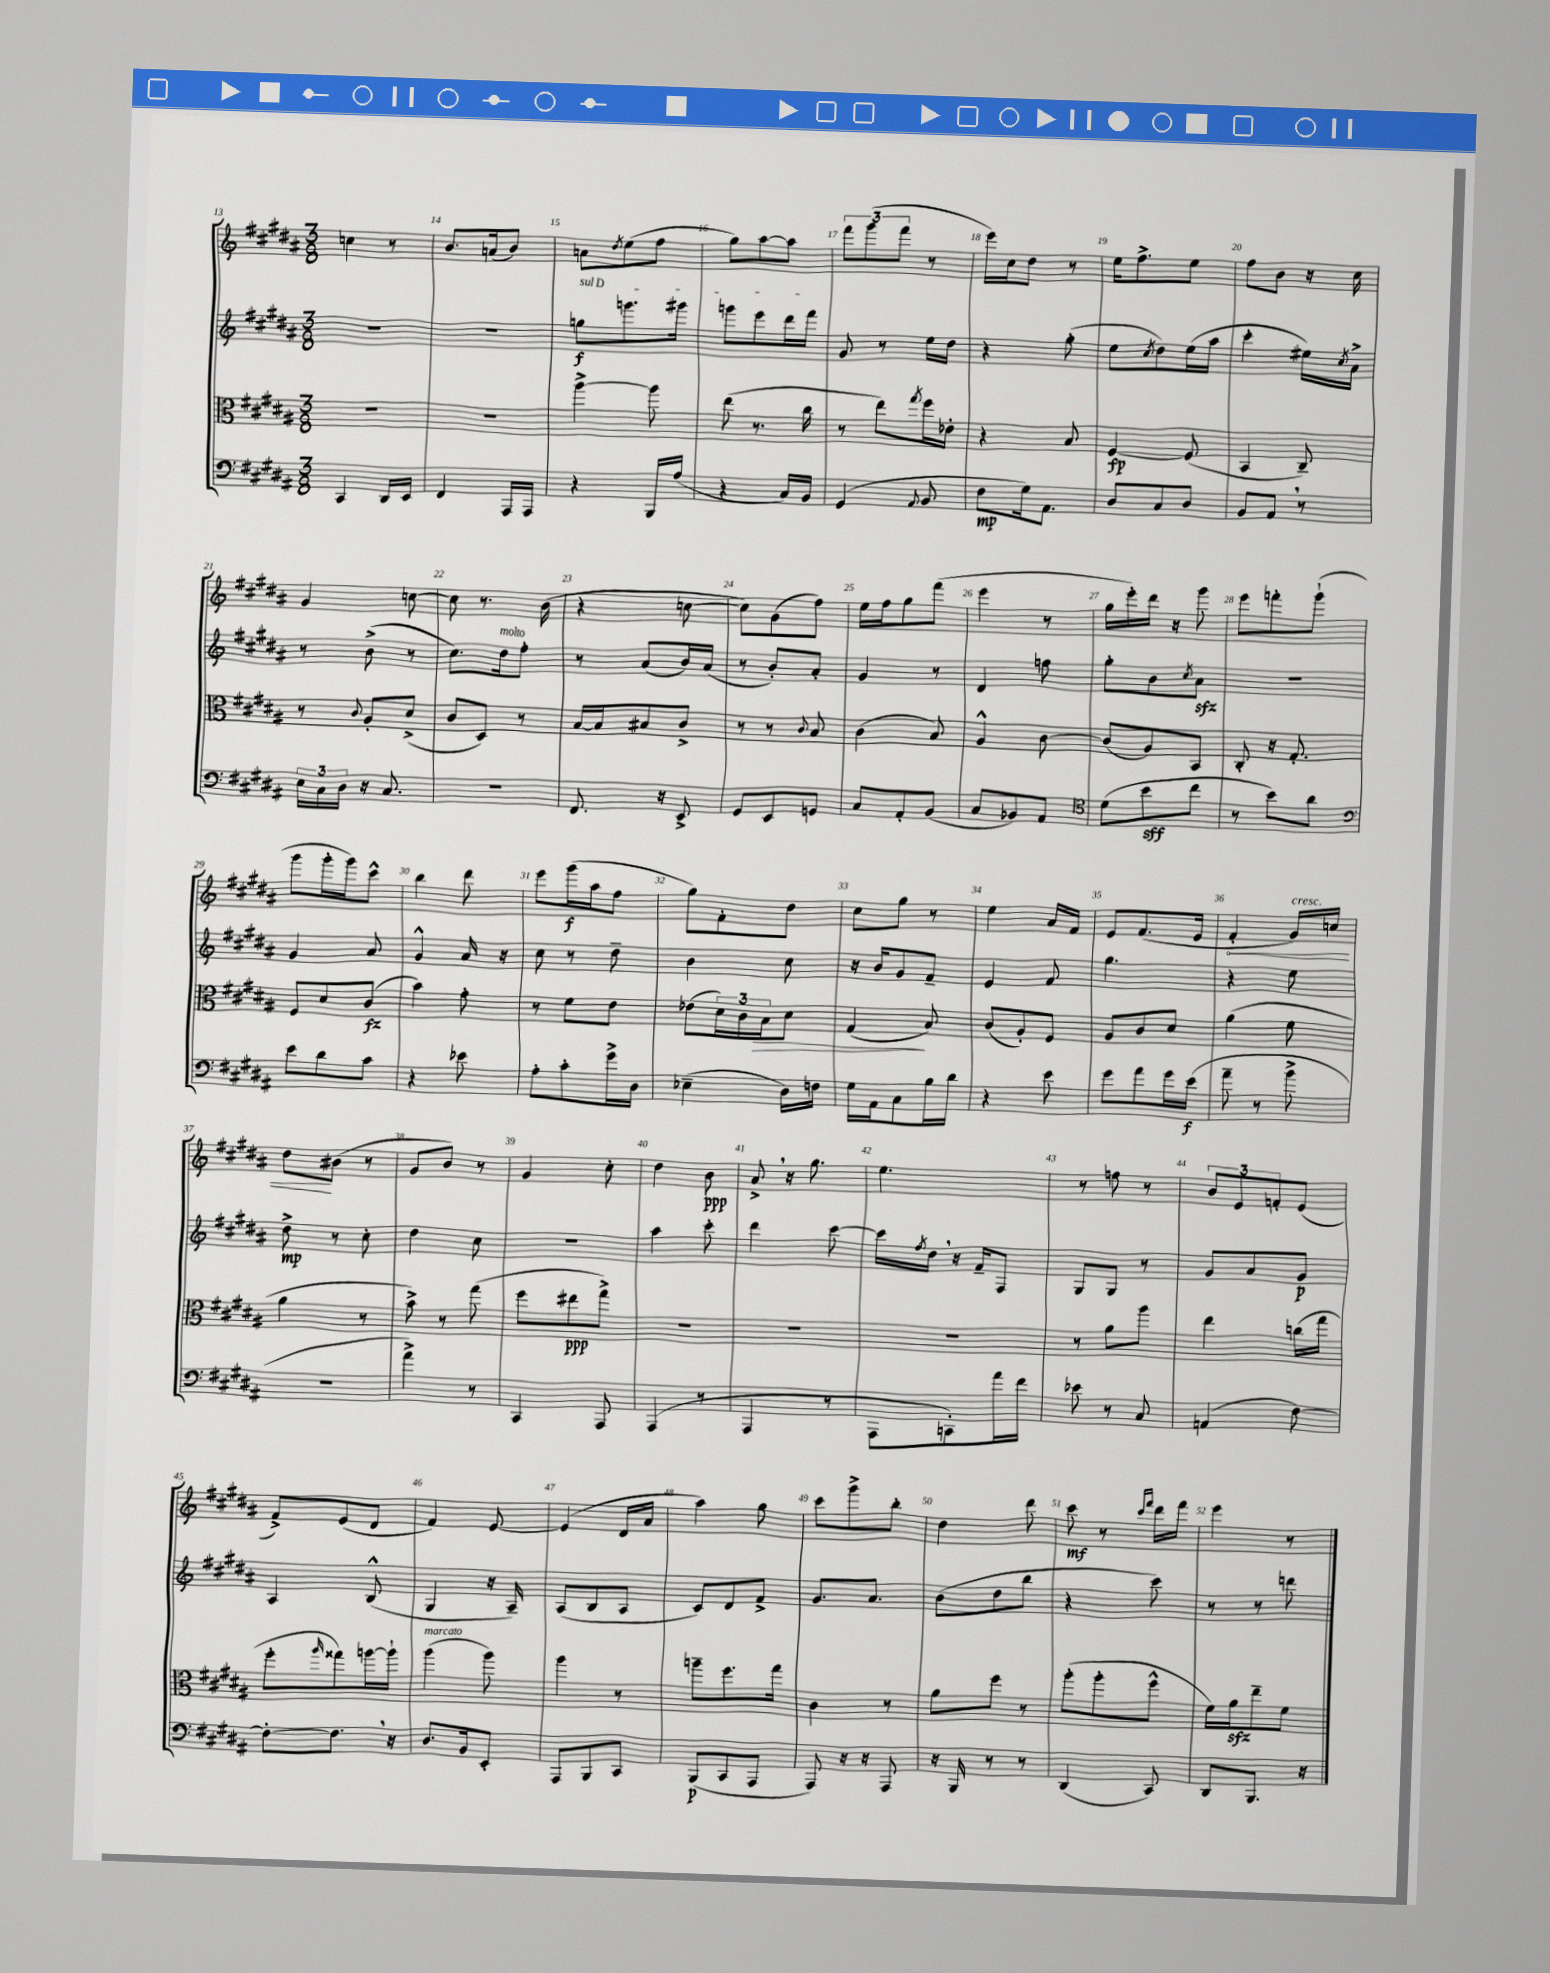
<<
\new StaffGroup <<
\new Staff = "s0" {
    \clef treble \key b \major \numericTimeSignature \time 3/8
    c''4 r8 |
    b'8. a'16( b'8) |
    a'8 \acciaccatura { dis''8 } e''8( fis''8 |
    gis''8) ais''8~ ais''8 |
    \tuplet 3/2 { fis'''8 gis'''8( fis'''8 } r8 |
    e'''16) cis''16 dis''8 r8 |
    e''16 fis''8.-> e''8 |
    fis''8 b'8 r16 cis''16 |
    gis'4 c''8~ |
    c''8 r8. b'16( |
    r4 c''8~ |
    c''8) gis'8( fis''8) |
    e''16 fis''16 gis''8 fis'''8( |
    e'''4 r8 |
    gis''16 e'''16-.) dis'''16 r16 gis'''8 |
    e'''8 f'''8-. gis'''8-!( |
    gis'''8 gis'''16-. gis'''16) cis'''8-^ |
    b''4 dis'''8 |
    e'''8 gis'''16\f( ais''16 fis''8 |
    gis''8) fis'8-. dis''8 |
    cis''8 gis''8 r8 |
    e''4 ais'16 fis'16 |
    e'8 fis'8.( e'16 |
    \once \override Hairpin.circled-tip = ##t fis'4-.\< gis'16^\markup { \italic "cresc." }) c''16 |
    dis''8\! bis'8( r8 |
    gis'8 b'8) r8 |
    gis'4 cis''8-. |
    dis''4 b'8\ppp |
    ais'8-> \breathe r16 gis''8. |
    e''4. |
    r8 f''8 r8 |
    \tuplet 3/2 { b'8 e'8 f'8-. } e'8( |
    fis'8->) e'8( dis'8 |
    fis'4) e'8~ |
    e'4( dis'16 ais'16 |
    ais''4) gis''8 |
    cis'''8 gis'''8-> b''8-. |
    dis''4 dis'''8 |
    cis'''8\mf r8 \grace { cis'''16 fis'''16 } dis'''16 fis'''16 |
    e'''4 r8 \bar "|." |
}
\new Staff = "s1" {
    \clef treble \key b \major \numericTimeSignature \time 3/8
    R4. |
    R4. |
    \once \override TextSpanner.bound-details.left.text = \markup { \italic "sul D" } g''8\f\startTextSpan g'''8. gis'''16 |
    g'''8 e'''8 dis'''16 fis'''16\stopTextSpan |
    gis'8 r8 e''16 dis''16 |
    r4 gis''8-.( |
    e''8 \acciaccatura { cis''8 } dis''8) e''16( ais''16 |
    cis'''4-. eis''16) \acciaccatura { cis''8 } ais'16-> |
    r8 b'8->( r8 |
    cis''8.) dis''16^\markup { \italic "molto" } fis''8-. |
    r8 ais'8( b'16) ais'16( |
    r8 b'8-.) ais'8-. |
    gis'4 r8 |
    dis'4 f''8 |
    gis''8-. b'8 \acciaccatura { cis''8 } ais'8\sfz |
    R4. |
    gis'4 ais'8 |
    gis'4-^ ais'16 r16 |
    cis''8 r8 dis''8-- |
    b'4 cis''8 |
    r16 b'16 gis'8 fis'8-- |
    e'4 fis'8 |
    gis''4. |
    r4 e''8 |
    dis''8->\mp r8 cis''8-. |
    dis''4 cis''8 |
    R4. |
    ais''4 cis'''8-. |
    dis'''4 cis'''8~ |
    cis'''16 \acciaccatura { fis''8 } dis''16 \breathe r16 fis'16-- fis8 |
    gis8 gis8 r8 |
    gis'8 ais'8 gis'8\p |
    ais4 b8-^( |
    gis4 r16 ais16--) |
    ais8( b8 ais8 |
    cis'8) dis'8 fis'8-> |
    gis'8. ais'8. |
    b'8( dis''8 b''8 |
    r4 cis'''8) |
    r8 r8 d'''8 \bar "|." |
}
\new Staff = "s2" {
    \clef alto \key b \major \numericTimeSignature \time 3/8
    R4. |
    R4. |
    ais''4~-> ais''8 |
    e''8( r8. cis''16 |
    r8 e''8) \acciaccatura { gis''8 } fis''16 ees'16-. |
    r4 b8 |
    fis4~\fp fis8( |
    b,4 cis8--) |
    r8 \appoggiatura { cis'8 } ais8-. dis'8->( |
    cis'8 dis8) r8 |
    b16~ b16 bis8 cis'8-> |
    r8 r8 \appoggiatura { cis'8 } b8 |
    cis'4( b8) |
    ais4-^ cis'8~ |
    cis'8( ais8) b,8 |
    cis8-. r16 gis8.-. |
    fis8 dis'8 cis'8\fz( |
    b'4) gis'8-. |
    r8 fis'8 e'8 |
    ees'8( \tuplet 3/2 { dis'16) cis'16 b16\> } dis'8 |
    gis4\!( b8) |
    cis'8( ais8-.) fis8 |
    ais8 cis'8 dis'8 |
    ais'4( fis'8 |
    ais'4 r8 |
    b'8->) r8 gis''8( |
    fis''8 eis''8\ppp gis''8->) |
    R4. |
    R4. |
    R4. |
    r8 ais'8 ais''8 |
    e''4 c''16( gis''16 |
    fis''8-. \grace { ais''16 } gisis''8) a''16~ a''16-! |
    ais''4^\markup { \italic "marcato" }( ais''8) |
    ais''4 r8 |
    a''8-- fis''8. gis''16 |
    cis'4 r8 |
    ais'8 fis''8 r8 |
    ais''8-.( ais''8-. fis''8-^ |
    fis'16) ais'16\sfz e''8-- fis'8 \bar "|." |
}
\new Staff = "s3" {
    \clef bass \key b \major \numericTimeSignature \time 3/8
    cis,4 dis,16 e,16 |
    fis,4 ais,,16 ais,,16 |
    r4 b,,16 ais16( |
    r4 cis16) b,16 |
    gis,4( \appoggiatura { ais,8 } b,8 |
    fis8\mp gis16) ais,8. |
    dis8 cis8 dis8 |
    b,8 ais,8 \breathe r8 |
    \tuplet 3/2 { e16 cis16 dis16 } r16 cis8. |
    R4. |
    fis,8. r16 e,8-> |
    gis,8 e,8 g,8 |
    cis8 ais,8-. b,8( |
    cis8 bes,8) ais,8 |
    \clef tenor dis'8( b'8\sff cis''8 |
    r8 b'8) ais'8 |
    \clef bass e'8 dis'8 cis'8 |
    r4 ees'8 |
    ais8-. cis'8-. gis'16-> dis16 |
    ees4--( dis16) f16 |
    gis16 ais,16 cis8 b16 dis'16 |
    r4 e'8 |
    gis'8 ais'8 gis'16 e'16\f( |
    ais'8-- r8 b'8-> |
    R4. |
    ais'4->) r8 |
    cis,4 ais,,8 |
    ais,,4( r8 |
    ais,,4 r8 |
    ais,,8 c,8-.) ais'16 fis'16 |
    ees'8 r8 cis8 |
    a,4( fis8~) |
    fis8~-. fis8. \breathe r16 |
    dis8. b,16 e,8-. |
    ais,,8 b,,8 cis,8 |
    b,,8\p( cis,8 ais,,8 |
    ais,,8) r16 r16 ais,,8 |
    r16 b,,16 r8 r8 |
    dis,4( cis,8) |
    dis,8 b,,8. r16 \bar "|." |
}
>>
>>
\layout { \context { \Score currentBarNumber = #13 \override BarNumber.break-visibility = ##(#f #t #t) barNumberVisibility = #all-bar-numbers-visible } }
